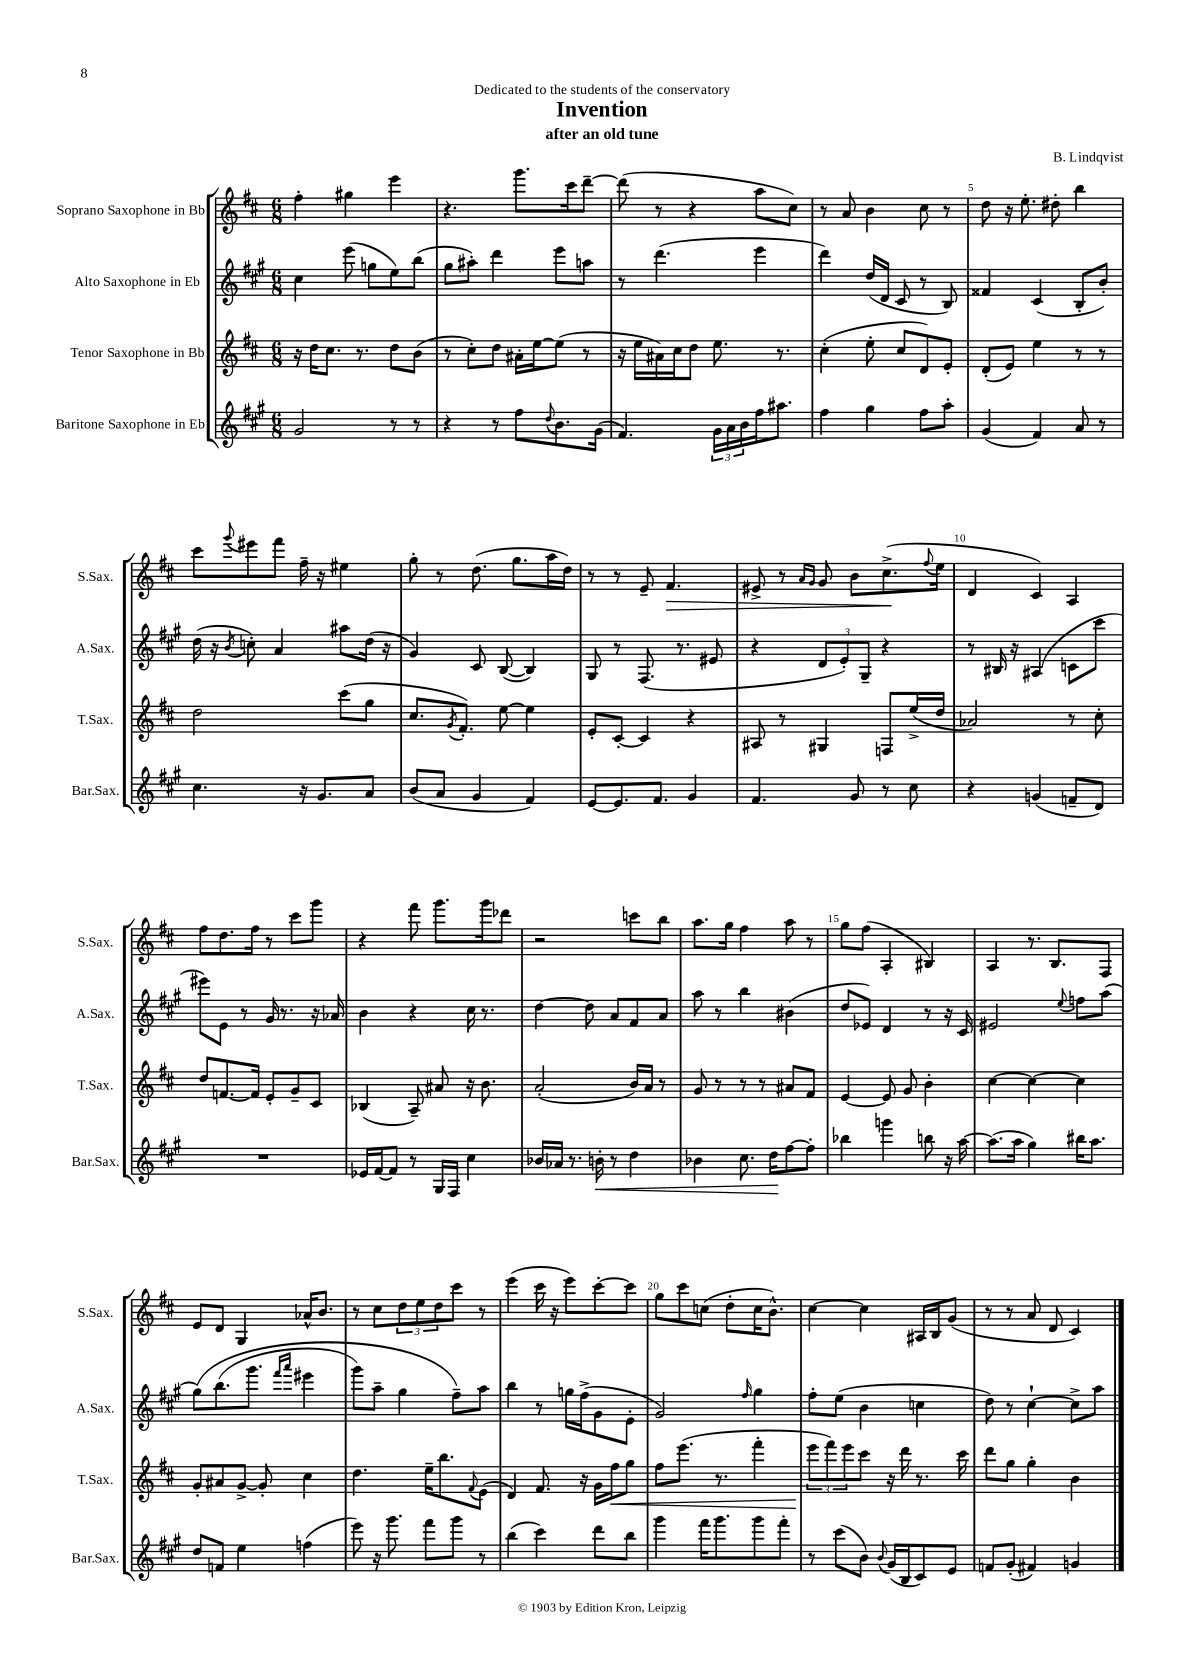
\header { title = "Invention" composer = "B. Lindqvist" subtitle = "after an old tune" dedication = "Dedicated to the students of the conservatory" }
<<
\new StaffGroup <<
\new Staff = "s0" \with { instrumentName = "Soprano Saxophone in Bb" shortInstrumentName = "S.Sax." } {
    \clef treble \key d \major \numericTimeSignature \time 6/8
    fis''4-. gis''4 e'''4 |
    r4. g'''8. cis'''16 d'''8~-- |
    d'''8( r8 r4 a''8 cis''8) |
    r8 a'8 b'4 cis''8 r8 |
    d''8 r16 e''8.-. dis''8-. b''4 |
    cis'''8 \appoggiatura { g'''8 } eis'''8 fis'''8 fis''16-- r16 eis''4 |
    g''8-. r8 d''8.( g''8. a''16 d''16) |
    r8 r8 e'8-- fis'4.\> |
    eis'8-> r8 \grace { a'16 g'16 } g'8 b'8 cis''8.->\!( \appoggiatura { fis''8 } e''16 |
    d'4 cis'4) a4 |
    fis''8 d''8. fis''16 r8 cis'''8 g'''8 |
    r4 fis'''8 g'''8. g'''16 des'''8 |
    r2 c'''8 b''8 |
    a''8. g''16 fis''4 a''8 r8 |
    g''8 fis''8( a4-. bis4) |
    a4 r8. b8. fis8 |
    e'8 d'8 g4 aes'16-^ b'8. |
    r8 cis''8 \tuplet 3/2 { d''8 e''8 d''8 } cis'''8 r8 |
    e'''4( cis'''16 r16 e'''8) cis'''8~-. cis'''8 |
    g''8 cis'''8 c''8( d''8-. c''16 b'8.-^) |
    cis''4~ cis''4 ais16 b16 g'8( |
    r8 r8 a'8 d'8 cis'4) \bar "|." |
}
\new Staff = "s1" \with { instrumentName = "Alto Saxophone in Eb" shortInstrumentName = "A.Sax." } {
    \clef treble \key a \major \numericTimeSignature \time 6/8
    cis''4 e'''8( g''8 e''8) b''8( |
    gis''8 ais''8-.) d'''4 e'''8 a''8 |
    r8 d'''4.( e'''4 |
    d'''4) d''16( d'16 cis'8 r8 b8) |
    fisis'4 cis'4( b8-. b'8-.) |
    d''16( r16 \acciaccatura { b'8 } c''8-.) a'4 ais''8 d''16( r16 |
    gis'4) cis'8 b8~( b4) |
    gis8 r8 fis8.( r8. eis'8 |
    r4 \tuplet 3/2 { d'8 e'8-.) gis8-- } r4 |
    r8 bis16 r16 ais4( c'8 cis'''8 |
    eis'''8) e'8 r8 gis'16 r8. r16 aes'16 |
    b'4 r4 cis''16 r8. |
    d''4~ d''8 a'8 fis'8 a'8 |
    a''8 r8 b''4 bis'4( |
    d''8 ees'8) d'4 r8 r16 cis'16 |
    eis'2 \appoggiatura { e''8 } f''8 a''8( |
    gis''8)\( b''8.( gis'''8. \grace { fis'''16 a'''16 } eis'''4 |
    gis'''8) a''8-- gis''4 fis''8--\) a''8 |
    b''4 r8 g''16 fis''16->( gis'8 e'8-. |
    gis'2) \grace { fis''16 } gis''4 |
    fis''8-. e''8( b'4 c''4 |
    d''8) r8 cis''4~-! cis''8-> a''8 \bar "|." |
}
\new Staff = "s2" \with { instrumentName = "Tenor Saxophone in Bb" shortInstrumentName = "T.Sax." } {
    \clef treble \key d \major \numericTimeSignature \time 6/8
    r16 d''16 cis''8. r8. d''8 b'8( |
    r8 cis''8-.) d''8 ais'16-. e''16~ e''8( r8 |
    r16 e''16 ais'16) cis''16 d''8 e''8. r8. |
    cis''4-.( e''8-. cis''8 d'8) e'8-. |
    d'8-.( e'8) e''4 r8 r8 |
    d''2 cis'''8( g''8 |
    cis''8. \acciaccatura { g'8 } fis'8.-.) e''8~ e''4 |
    e'8-. cis'8~-. cis'4 r4 |
    ais8 r8 gis4 f8 e''16->( d''16 |
    aes'2) r8 cis''8-. |
    d''8 f'8.~ f'16 e'8-. g'8-- cis'8 |
    bes4( a8--) ais'8 r16 b'8. |
    a'2-.( b'16) a'16 r8 |
    g'8 r8 r8 r8 ais'8 fis'8 |
    e'4~ e'8 g'8 b'4-. |
    cis''4~ cis''4~ cis''4 |
    g'8-. ais'8 g'8~-> g'8-. cis''4 |
    d''4. e''16-- b''8. \appoggiatura { fis'8 } e'8( |
    d'4) fis'8. r16 g'16 fis''16\< g''8 |
    fis''8 e'''8.( r8. fis'''4-. |
    \tuplet 3/2 { e'''8\! fis'''8) e'''8 } cis'''8 r16 d'''16 r8. cis'''16 |
    d'''8 g''8 g''4-. b'4 \bar "|." |
}
\new Staff = "s3" \with { instrumentName = "Baritone Saxophone in Eb" shortInstrumentName = "Bar.Sax." } {
    \clef treble \key a \major \numericTimeSignature \time 6/8
    gis'2 r8 r8 |
    r4 r8 fis''8 \appoggiatura { d''8 } b'8. gis'16( |
    fis'4.) \tuplet 3/2 { gis'16 a'16 b'16 } fis''16 ais''8. |
    fis''4 gis''4 fis''8 a''8-. |
    gis'4( fis'4) a'8 r8 |
    cis''4. r16 gis'8. a'8 |
    b'8( a'8 gis'4 fis'4) |
    e'8~ e'8. fis'8. gis'4 |
    fis'4. gis'8 r8 cis''8 |
    r4 g'4( f'8-- d'8) |
    R2. |
    ees'16 fis'16~ fis'8 r8 gis16 fis16 cis''4 |
    bes'16 aes'16 r8. b'16-.\< r8 d''4 |
    bes'4 cis''8. d''16\! fis''8~ fis''8-. |
    bes''4 g'''4 b''8 r16 a''16~ |
    a''8.( a''16 gis''4) bis''16 a''8. |
    d''8 f'8 e''4 f''4( |
    e'''8) r16 gis'''8. fis'''8 gis'''8 r8 |
    b''4( cis'''4) d'''8 b''8 |
    gis'''4 fis'''16 gis'''8. gis'''8 fis'''8-. |
    r8 cis'''8( b'8) \appoggiatura { b'8 } gis'16( b16 cis'8) e'8 |
    f'8 gis'8-.( fis'4) g'4 \bar "|." |
}
>>
>>
\layout { \context { \Score \override BarNumber.break-visibility = ##(#f #t #t) barNumberVisibility = #(every-nth-bar-number-visible 5) } }
